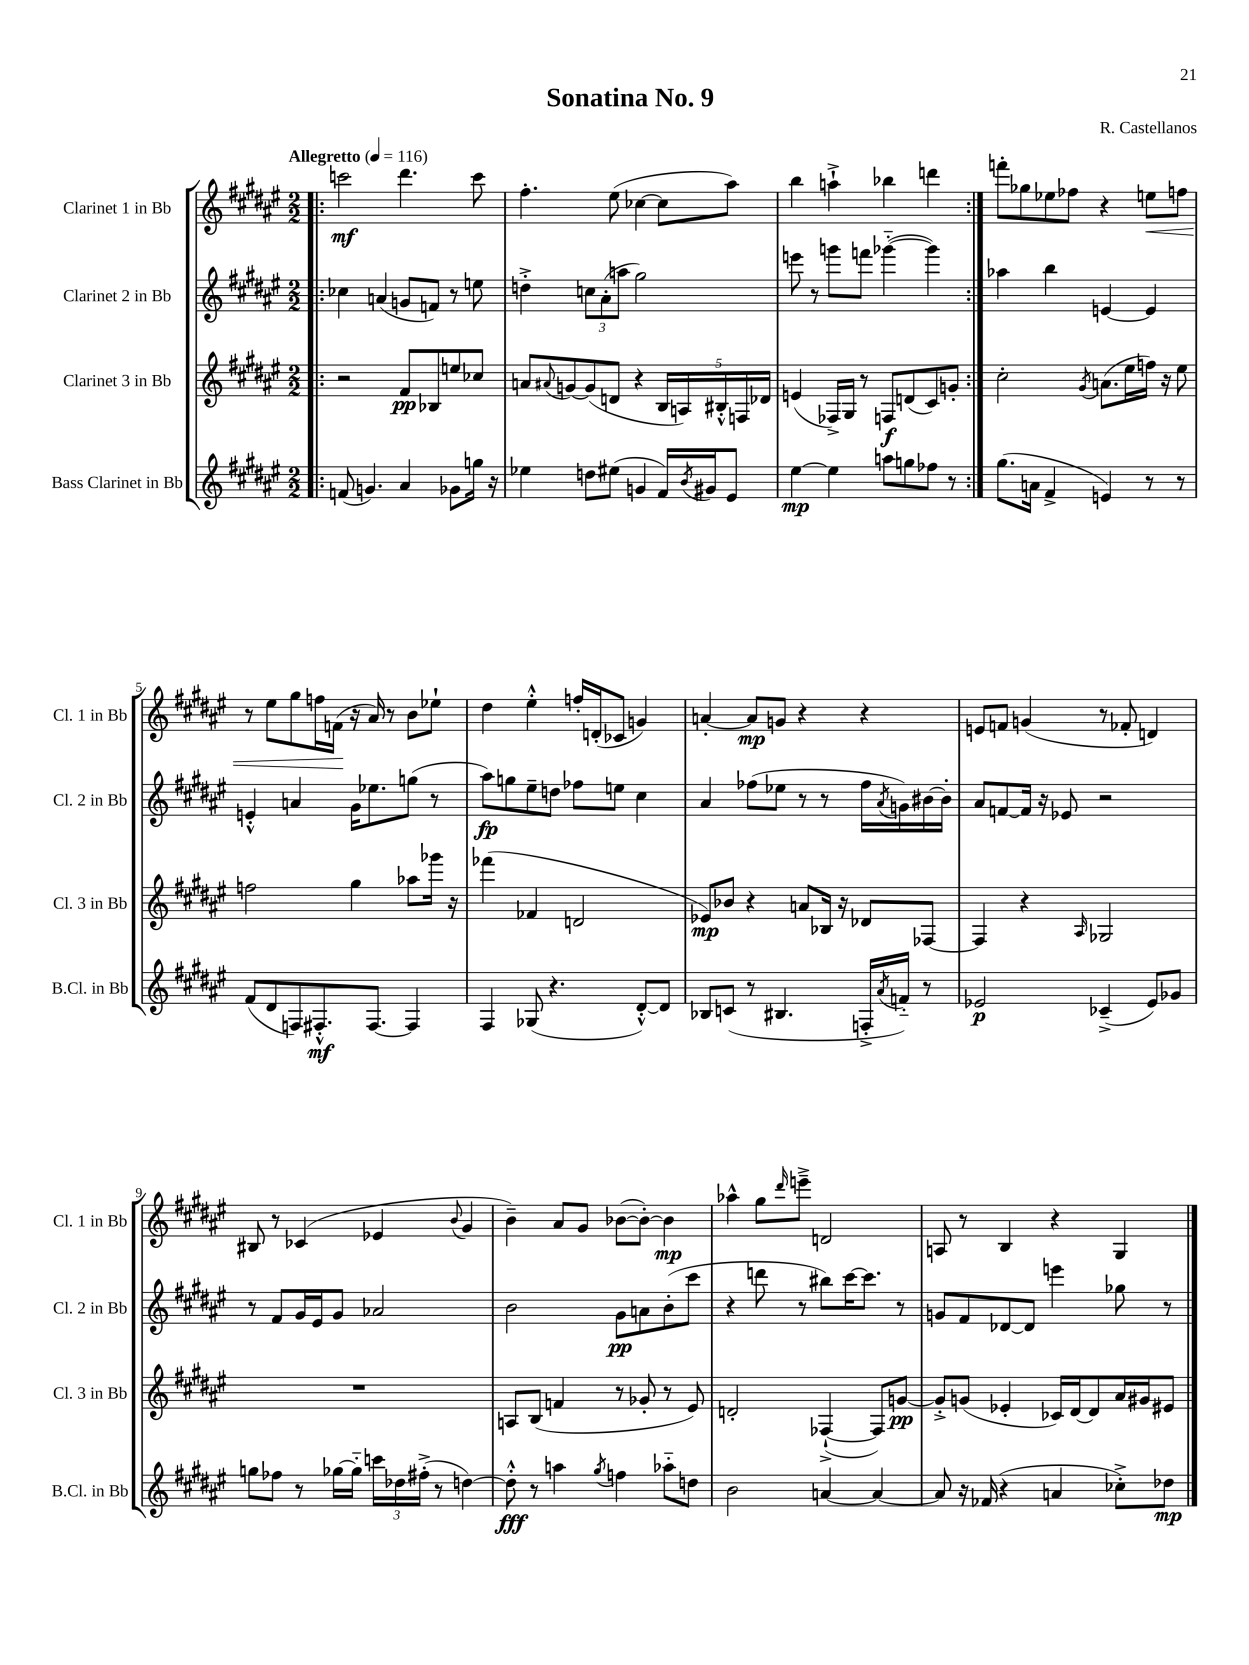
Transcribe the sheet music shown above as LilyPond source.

\header { title = "Sonatina No. 9" composer = "R. Castellanos" }
<<
\new StaffGroup <<
\new Staff = "s0" \with { instrumentName = "Clarinet 1 in Bb" shortInstrumentName = "Cl. 1 in Bb" } {
    \clef treble \key fis \major \numericTimeSignature \time 2/2 \tempo "Allegretto" 4 = 116
    \repeat volta 2 { \bar ".|:" c'''2\mf dis'''4. c'''8 |
    fis''4.-. eis''8( ces''4~ ces''8 ais''8) |
    b''4 a''4-!-> bes''4 d'''4 | }
    f'''8-. ges''8 ees''8 fes''8 r4 e''8\< f''8 |
    r8 eis''8 gis''8 f''16 f'16\!( r16 ais'16) r8 b'8 ees''8-! |
    dis''4 eis''4-.-^ f''16-. d'16-.( ces'8 g'4) |
    a'4~-. a'8\mp g'8 r4 r4 |
    e'8 f'8 g'4( r8 fes'8-. d'4) |
    bis8 r8 ces'4( ees'4 \appoggiatura { b'8 } gis'4 |
    b'4--) ais'8 gis'8 bes'8~( bes'8~-.) bes'4\mp |
    aes''4-^ gis''8 \grace { dis'''16 } e'''8---> d'2 |
    a8 r8 b4 r4 gis4 \bar "|." |
}
\new Staff = "s1" \with { instrumentName = "Clarinet 2 in Bb" shortInstrumentName = "Cl. 2 in Bb" } {
    \clef treble \key fis \major \numericTimeSignature \time 2/2
    \repeat volta 2 { \bar ".|:" ces''4 a'4( g'8 f'8) r8 e''8 |
    d''4-.-> \tuplet 3/2 { c''8 ais'8-.( a''8 } gis''2) |
    e'''8 r8 g'''8 f'''8 ges'''4~-_( ges'''4) | }
    aes''4 b''4 e'4~ e'4 |
    e'4-.-^ a'4 gis'16 ees''8. g''8( r8 |
    ais''8\fp) g''8 eis''8-- d''8 fes''8 e''8 cis''4 |
    ais'4 fes''8( ees''8 r8 r8 fes''16 \acciaccatura { ais'8 } g'16) bis'16~ bis'16-. |
    ais'8 f'8~ f'16 r16 ees'8 r2 |
    r8 fis'8 gis'16 eis'16 gis'8 aes'2 |
    b'2 gis'8\pp a'8 b'8-.( cis'''8 |
    r4 d'''8 r8 bis''8) cis'''16~ cis'''8. r8 |
    g'8 fis'8 des'8~ des'8 e'''4 ges''8 r8 \bar "|." |
}
\new Staff = "s2" \with { instrumentName = "Clarinet 3 in Bb" shortInstrumentName = "Cl. 3 in Bb" } {
    \clef treble \key fis \major \numericTimeSignature \time 2/2
    \repeat volta 2 { \bar ".|:" r2 fis'8\pp bes8 e''8 ces''8 |
    a'8 \appoggiatura { ais'8 } g'8~ g'8( d'8 r4 \tuplet 5/4 { b16 a16) bis16-.-^ f16 des'16 } |
    e'4( fes16->) gis16 r8 f8\f d'8( cis'8) g'8-. | }
    cis''2-. \acciaccatura { gis'8 } a'8.( eis''16 f''16) r16 eis''8 |
    f''2 gis''4 aes''8 ges'''16 r16 |
    fes'''4( fes'4 d'2 |
    ees'8\mp) bes'8 r4 a'8 bes16 r16 des'8 fes8~ |
    fes4 r4 \grace { ais16 } ges2 |
    R1 |
    a8 b8( f'4 r8 ges'8-. r8 eis'8) |
    d'2-. fes4~-!->( fes8) g'8~\pp |
    g'8-.-> g'8( ees'4-. ces'16) dis'16~ dis'8 ais'16 gis'16 eis'8 \bar "|." |
}
\new Staff = "s3" \with { instrumentName = "Bass Clarinet in Bb" shortInstrumentName = "B.Cl. in Bb" } {
    \clef treble \key fis \major \numericTimeSignature \time 2/2
    \repeat volta 2 { \bar ".|:" f'8( g'4.) ais'4 ges'8 g''16 r16 |
    ees''4 d''8 eis''8( g'4 fis'16) \acciaccatura { b'8 } gis'16 eis'8 |
    eis''4~\mp eis''4 a''8 g''8 fes''8 r8 | }
    gis''8.( a'16 fis'4-> e'4) r8 r8 |
    fis'8( dis'8 f8) fis8.-.-^\mf fis8.~ fis4 |
    fis4 ges8( r4. dis'8~-.-^) dis'8 |
    bes8 c'8( r8 bis4. f16-.-> \acciaccatura { ais'8 } f'16-_) r8 |
    ees'2\p ces'4--->( ees'8) ges'8 |
    g''8 fes''8 r8 ges''16~ ges''16-_ \tuplet 3/2 { c'''16 des''16 fis''16-.->( } r8 d''4~) |
    d''8-.-^\fff r8 a''4 \acciaccatura { gis''8 } f''4 aes''8-_ d''8 |
    b'2 a'4~ a'4~ |
    a'8 r16 fes'16( r4 a'4 ces''8-.->) des''8\mp \bar "|." |
}
>>
>>
